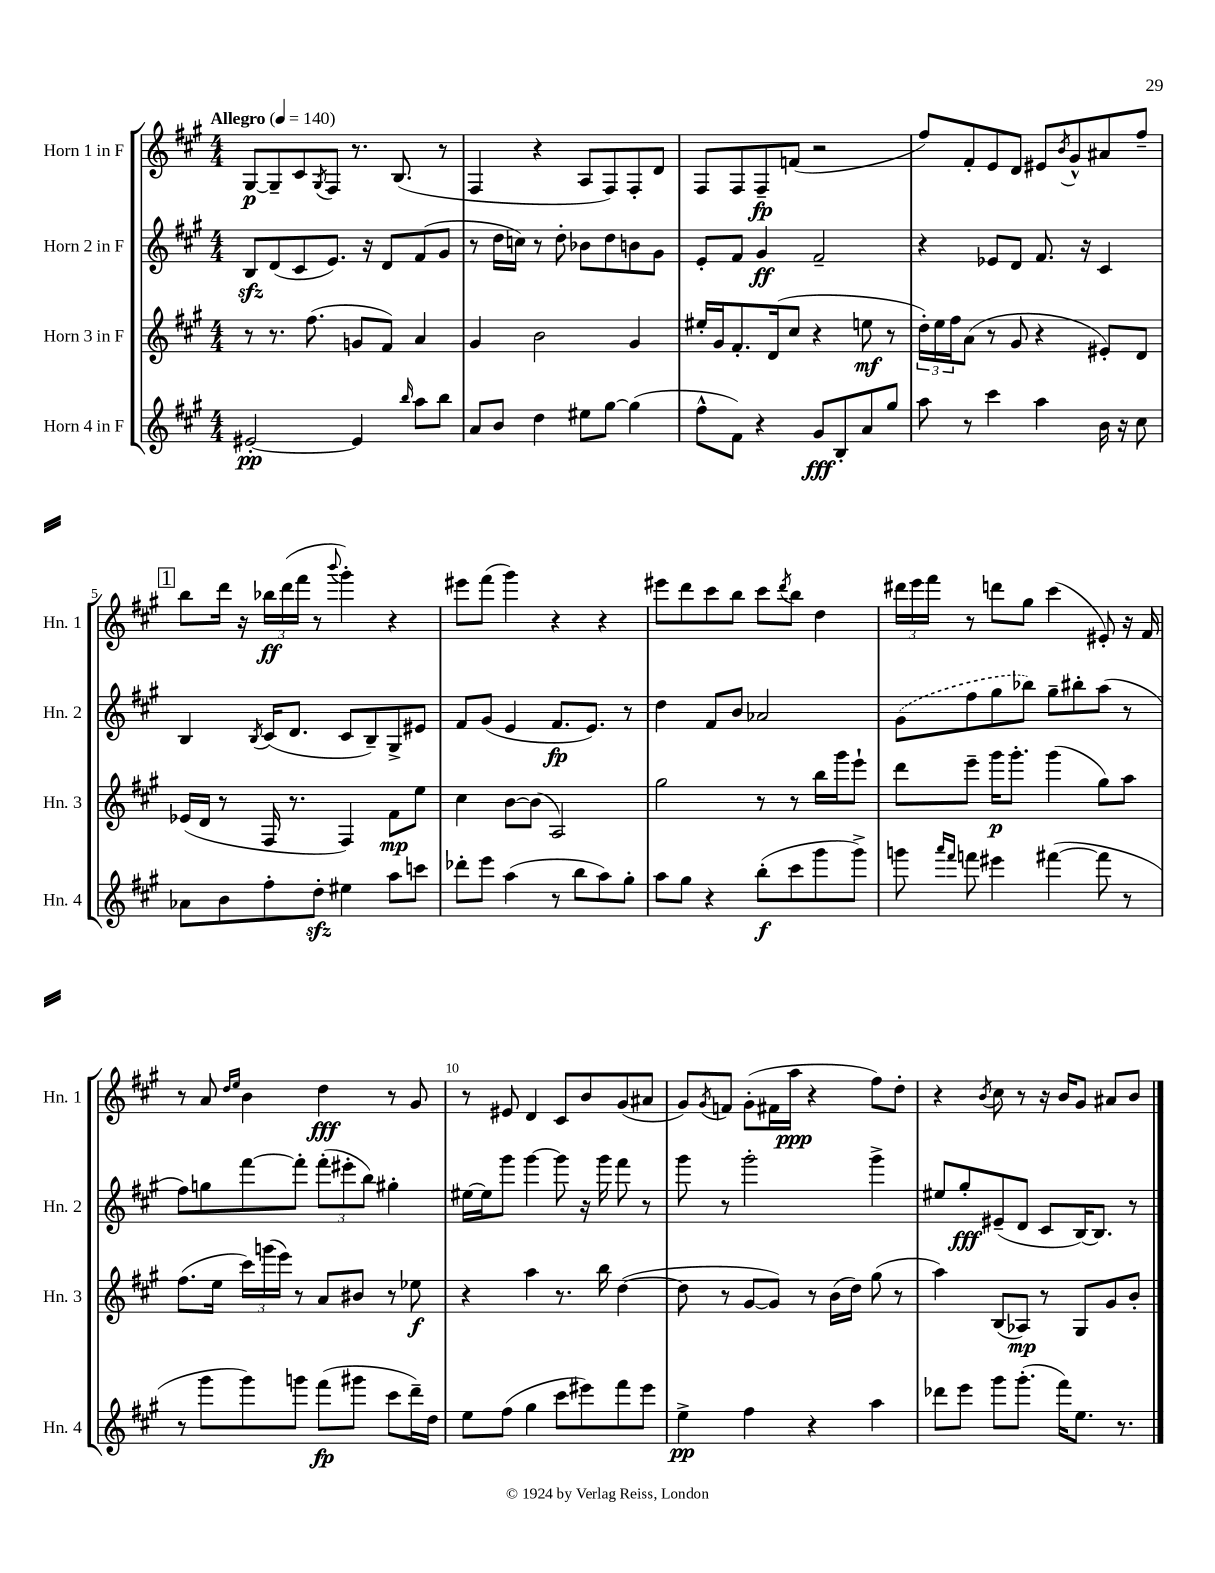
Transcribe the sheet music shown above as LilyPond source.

<<
\new StaffGroup <<
\new Staff = "s0" \with { instrumentName = "Horn 1 in F" shortInstrumentName = "Hn. 1" } {
    \clef treble \key a \major \numericTimeSignature \time 4/4 \tempo "Allegro" 4 = 140
    gis8~\p gis8-- cis'8 \acciaccatura { gis8 } fis8 r8. b8.( r8 |
    fis4 r4 a8 fis8) fis8-. d'8 |
    fis8 fis8 fis8--\fp f'8( r2 |
    fis''8) fis'8-. e'8 d'8 eis'8 \acciaccatura { b'8 } gis'8-^ ais'8 fis''8-- |
    \mark \markup { \box "1" } b''8 d'''16 r16 \tuplet 3/2 { bes''16\ff d'''16( fis'''16 } r8 \appoggiatura { b'''8 } gis'''4-.) r4 |
    eis'''8 fis'''8( gis'''4) r4 r4 |
    eis'''8 d'''8 cis'''8 b''8 cis'''8 \acciaccatura { d'''8 } b''8 d''4 |
    \tuplet 3/2 { dis'''16 e'''16 fis'''16 } r8 d'''8 gis''8 cis'''4( eis'8-.) r16 fis'16 |
    r8 a'8 \grace { d''16 e''16 } b'4 d''4\fff r8 gis'8 |
    r8 eis'8 d'4 cis'8 b'8 gis'8( ais'8 |
    gis'8) \acciaccatura { gis'8 } f'8 gis'8-.( fis'16 a''16\ppp r4 fis''8) d''8-. |
    r4 \acciaccatura { b'8 } cis''8 r8 r16 b'16 gis'8 ais'8 b'8 \bar "|." |
}
\new Staff = "s1" \with { instrumentName = "Horn 2 in F" shortInstrumentName = "Hn. 2" } {
    \clef treble \key a \major \numericTimeSignature \time 4/4
    b8\sfz d'8( cis'8 e'8.) r16 d'8 fis'8( gis'8 |
    r8 d''16 c''16) r8 d''8-. bes'8 d''8 b'8 gis'8 |
    e'8-. fis'8 gis'4\ff fis'2-- |
    r4 ees'8 d'8 fis'8. r16 cis'4 |
    \mark \markup { \box "1" } b4 \acciaccatura { b8 } cis'16( d'8. cis'8 b8--) gis8-> eis'8 |
    fis'8 gis'8( e'4 fis'8.\fp e'8.) r8 |
    d''4 fis'8 b'8 aes'2 |
    \once \slurDashed gis'8( fis''8 gis''8 bes''8) gis''8-- bis''8-. a''8( r8 |
    fis''8) g''8 fis'''8~ fis'''8-. \tuplet 3/2 { fis'''8-.( eis'''8-. b''8) } gis''4-. |
    eis''16~ eis''16 gis'''8 gis'''4~ gis'''8 r16 gis'''16 fis'''8 r8 |
    gis'''8 r8 gis'''2-. gis'''4-> |
    eis''8 gis''8-.\fff eis'8--( d'8 cis'8 b16~) b8. r8 \bar "|." |
}
\new Staff = "s2" \with { instrumentName = "Horn 3 in F" shortInstrumentName = "Hn. 3" } {
    \clef treble \key a \major \numericTimeSignature \time 4/4
    r8 r8. fis''8.( g'8 fis'8) a'4 |
    gis'4 b'2 gis'4 |
    eis''16-. gis'16 fis'8.-. d'16( cis''8 r4 e''8\mf r8 |
    \tuplet 3/2 { d''16-.) e''16 fis''16 } a'8( r8 gis'8 r4 eis'8-.) d'8 |
    \mark \markup { \box "1" } ees'16( d'16 r8 fis16 r8. fis4) fis'8\mp e''8 |
    cis''4 b'8~ b'8( a2) |
    gis''2 r8 r8 b''16 gis'''16 e'''8-! |
    d'''8 e'''8-- gis'''16\p gis'''8.-. gis'''4( gis''8) a''8 |
    fis''8.( e''16 \tuplet 3/2 { cis'''16) g'''16( e'''16) } r8 a'8 bis'8 r8 ees''8\f |
    r4 a''4 r8. b''16 d''4~( |
    d''8 r8 gis'8~ gis'8) r8 b'16( d''16) gis''8( r8 |
    a''4) b8( aes8\mp) r8 gis8 gis'8 b'8-. \bar "|." |
}
\new Staff = "s3" \with { instrumentName = "Horn 4 in F" shortInstrumentName = "Hn. 4" } {
    \clef treble \key a \major \numericTimeSignature \time 4/4
    eis'2~-.\pp eis'4 \grace { b''16 } a''8 b''8 |
    a'8 b'8 d''4 eis''8 gis''8~ gis''4( |
    fis''8-^ fis'8) r4 gis'8\fff b8-. a'8 gis''8 |
    a''8 r8 cis'''4 a''4 b'16 r16 cis''8 |
    \mark \markup { \box "1" } aes'8 b'8 fis''8-. d''8-.\sfz eis''4 a''8 c'''8 |
    des'''8-. e'''8 a''4( r8 b''8 a''8) gis''8-. |
    a''8 gis''8 r4 b''8-.\f( cis'''8 gis'''8 gis'''8->) |
    g'''8 \grace { a'''16 fis'''16 } f'''8 eis'''4 fis'''4~( fis'''8 r8 |
    r8 gis'''8 gis'''8) g'''8 fis'''8\fp( gis'''8 cis'''8 d'''16--) d''16 |
    e''8 fis''8( gis''4 cis'''8 eis'''8) fis'''8 eis'''8 |
    e''4->\pp fis''4 r4 a''4 |
    des'''8 e'''8 gis'''8 gis'''8.-.( fis'''16) e''8. r8. \bar "|." |
}
>>
>>
\layout { \context { \Score \override BarNumber.break-visibility = ##(#f #t #t) barNumberVisibility = #(every-nth-bar-number-visible 5) } }
